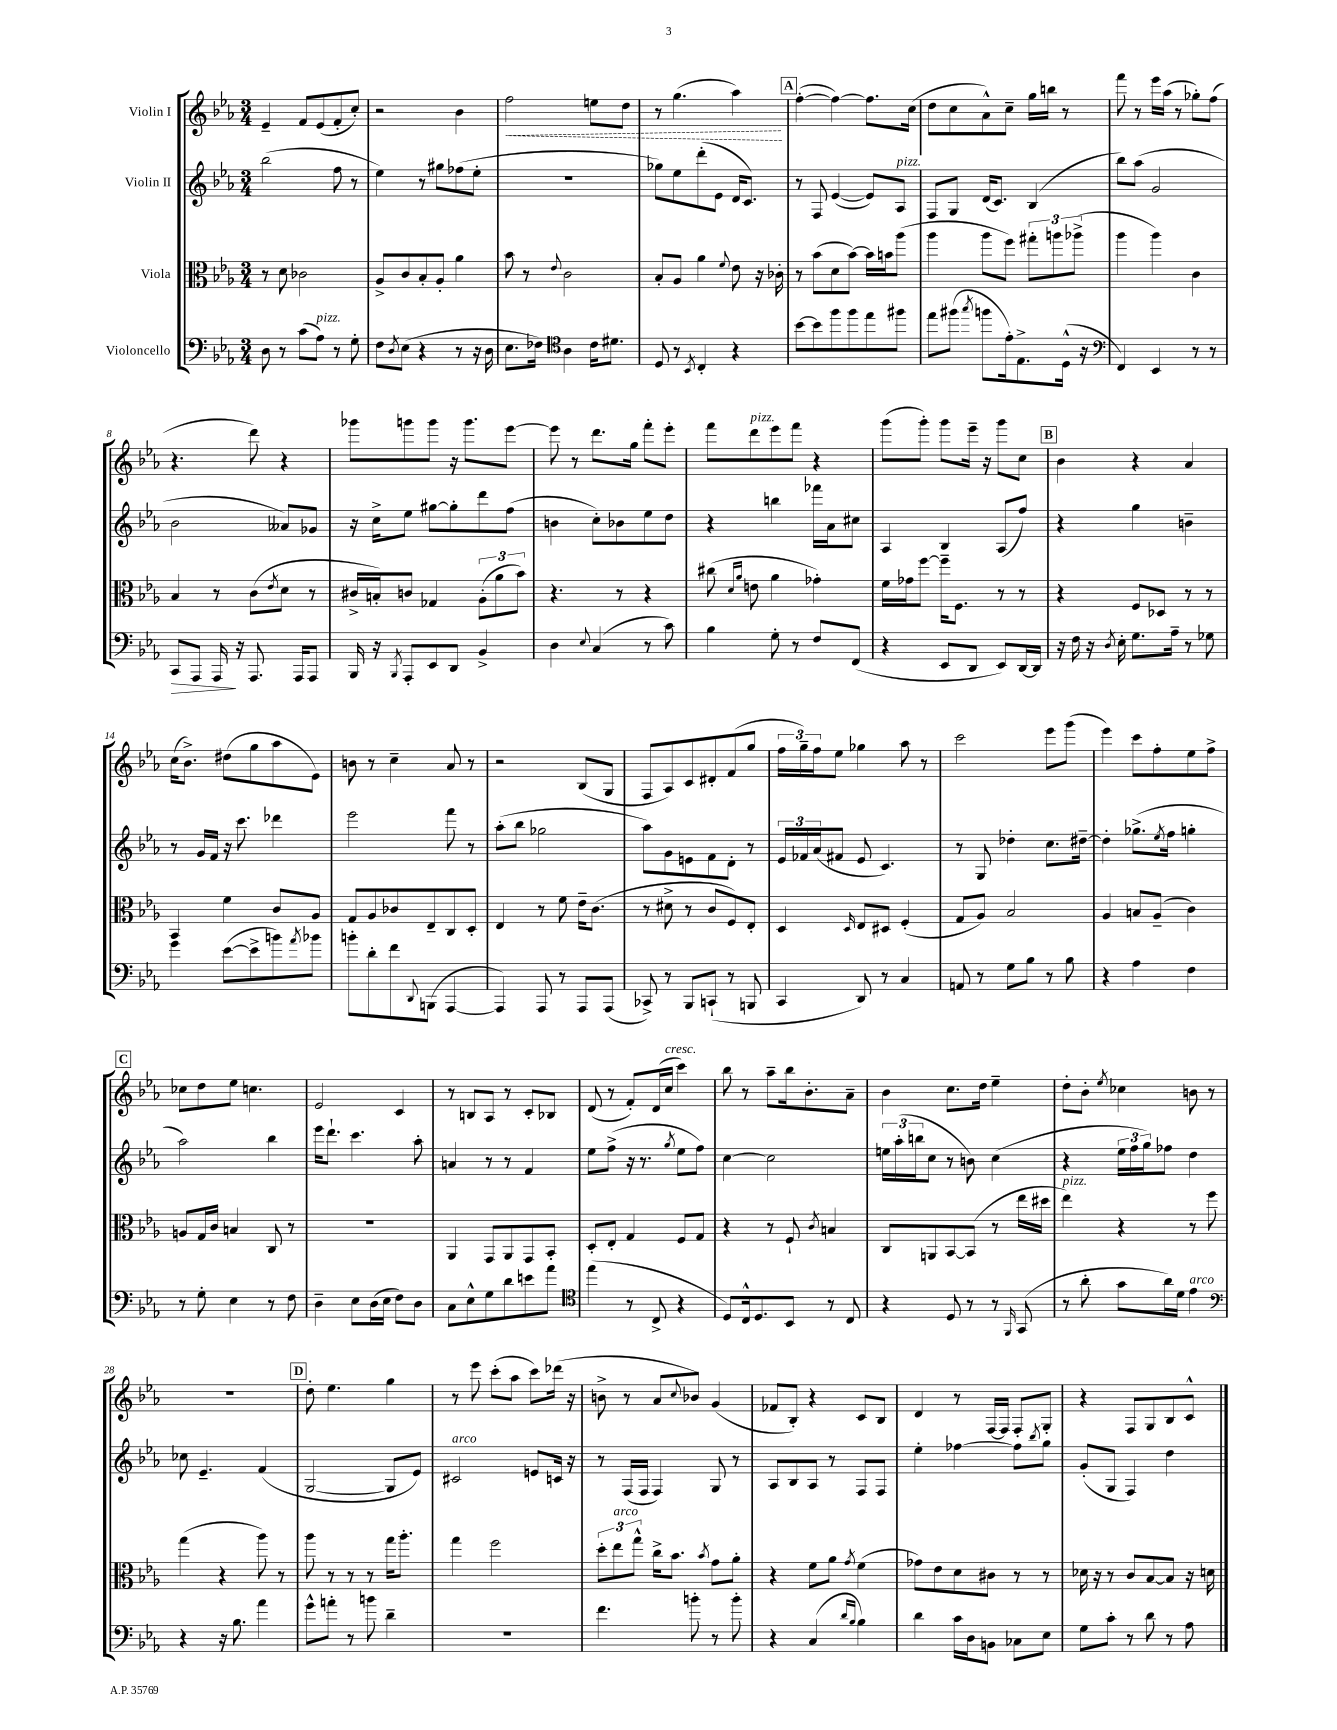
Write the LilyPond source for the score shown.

<<
\new StaffGroup <<
\new Staff = "s0" \with { instrumentName = "Violin I" } {
    \clef treble \key ees \major \numericTimeSignature \time 3/4
    ees'4-- f'8 ees'8( f'8-. c''8-.) |
    r2 bes'4 |
    \once \override Hairpin.style = #'dashed-line f''2\< e''8 d''8 |
    r8 g''4.( aes''4\!) |
    \mark \markup { \box "A" } f''4~-.( f''4~) f''8. c''16( |
    d''8 c''8 aes'8-^) c''8-- g''16 b''16 r8 |
    f'''8 r8 ees'''16 aes''16( r8 ges''8-.) f''8( |
    r4. d'''8) r4 |
    ges'''8 g'''8 g'''8 r16 g'''8. ees'''8~ |
    ees'''8 r8 d'''8. g''16 f'''8-. ees'''8-. |
    f'''8 d'''8^\markup { \italic "pizz." } ees'''8 f'''8 r4 |
    g'''8( g'''8-.) g'''8 ees'''16-- r16 g'''8 c''8 |
    \mark \markup { \box "B" } bes'4 r4 aes'4 |
    c''16( bes'8.->) dis''8( g''8 aes''8 ees'8) |
    b'8 r8 c''4-- aes'8 r8 |
    r2 bes8( g8 |
    f8 aes8) c'8 dis'8-. f'8( g''8 |
    \tuplet 3/2 { f''16 g''16--) f''16 } ees''8 ges''4 aes''8 r8 |
    c'''2 ees'''8 g'''8( |
    ees'''4) c'''8 f''8-. ees''8 f''8-> |
    \mark \markup { \box "C" } ces''8 d''8 ees''8 c''4. |
    ees'2 c'4 |
    r8 b8 aes8 r8 c'8-. bes8 |
    d'8( r8 f'8-.) d'16( c''16^\markup { \italic "cresc." } c'''4) |
    bes''8 r8 aes''8-- bes''16 bes'8.-. aes'8-- |
    bes'4 c''8. d''16 ees''4-- |
    d''8-. bes'8-. \acciaccatura { ees''8 } ces''4 b'8 r8 |
    R2. |
    \mark \markup { \box "D" } d''8-. ees''4. g''4 |
    r8 ees'''8 c'''8-.( aes''8 c'''8) des'''16( r16 |
    b'8-> r8 aes'8 \appoggiatura { c''8 } bes'8) g'4( |
    fes'8 bes8-.) r4 c'8 bes8 |
    d'4 r8 f16~ f16 f8-. g8-. |
    r4 f8 g8 bes8 c'8-^ \bar "|." |
}
\new Staff = "s1" \with { instrumentName = "Violin II" } {
    \clef treble \key ees \major \numericTimeSignature \time 3/4
    bes''2( f''8 r8 |
    ees''4) r8 gis''8 fes''8( ees''8-. |
    R2. |
    ges''8) ees''8 d'''8-.( ees'8 d'16 c'8.) |
    \mark \markup { \box "A" } r8 f8 ees'4~( ees'8) aes8^\markup { \italic "pizz." } |
    f8 g8 d'16( c'8.) bes4( |
    bes''8) aes''8( g'2 |
    bes'2 aeses'8) ges'8 |
    r16 c''16-> ees''8 gis''8~ gis''8-. d'''8 f''8( |
    b'4 c''8-.) bes'8 ees''8 d''8 |
    r4 b''4 fes'''16 aes'16 cis''8 |
    aes4 bes4 aes8( f''8) |
    \mark \markup { \box "B" } r4 g''4 b'4-- |
    r8 g'16 f'16 r16 c'''8. des'''4 |
    ees'''2 f'''8 r8 |
    aes''8-.( bes''8 ges''2 |
    aes''8) g'8 e'8 f'8 d'8-. r8 |
    \tuplet 3/2 { ees'16 fes'16 aes'16( } fis'8 ees'8 c'4.) |
    r8 g8 des''4-. c''8. dis''16~-- |
    dis''4-. ges''8.->( \acciaccatura { ees''8 } f''16 g''4-. |
    \mark \markup { \box "C" } aes''2) bes''4 |
    ees'''16 d'''8.-! c'''4. aes''8-. |
    a'4 r8 r8 f'4 |
    ees''8 f''8->( r16 r8. \acciaccatura { g''8 } ees''8 f''8) |
    c''4~ c''2 |
    \tuplet 3/2 { e''16 aes''16-.( b''16 } c''8 r8 b'8) c''4( |
    r4 \tuplet 3/2 { ees''16 f''16 g''16) } fes''8 d''4 |
    ces''8 ees'4.-- f'4( |
    \mark \markup { \box "D" } g2~ g8 ees'8) |
    cis'2^\markup { \italic "arco" } e'8 c'16 r16 |
    r8 f16( f16 f4) g8 r8 |
    aes8 bes8 aes8 r8 f8 f8 |
    ees''4-. fes''4~ fes''8 \acciaccatura { bes''8 } g''8 |
    g'8-.( g8 f4) d''4 \bar "|." |
}
\new Staff = "s2" \with { instrumentName = "Viola" } {
    \clef alto \key ees \major \numericTimeSignature \time 3/4
    r8 d'8 ces'2 |
    aes8-> c'8 bes8-. aes8-. aes'4 |
    bes'8 r8 \appoggiatura { ees'8 } c'2 |
    bes8-. aes8 aes'4 \appoggiatura { f'8 } ees'8 r16 ces'16-. |
    \mark \markup { \box "A" } r8 bes'8( d'8 bes'8~) bes'16 b'16 aes''8( |
    aes''4 aes''8 f''8) \tuplet 3/2 { gis''8-. a''8 aes''8->( } |
    aes''4 aes''4) c'4 |
    bes4 r8 c'8( \acciaccatura { ees'8 } d'8 r8 |
    cis'16-> b16-.) c'8 ges4 \tuplet 3/2 { aes8-.( aes'8 bes'8) } |
    r4. r8 r4 |
    cis''8( \grace { d'16 aes'16 } e'8 aes'4 ges'4-.) |
    f'16 ges'16 f''8~ f''16-- f8. r8 r8 |
    \mark \markup { \box "B" } r4 f8 des8 r8 r8 |
    bes,4 f'4 c'8 aes8 |
    g8 aes8 ces'8 ees8-- c8 d8-. |
    ees4 r8 f'8 ees'16-- c'8.( |
    r8 dis'8-> r8 c'8 f8) ees8-. |
    d4 \grace { d16 } ees8 dis8 f4-.( |
    g8 aes8) bes2 |
    aes4 b8 aes8--( c'4) |
    \mark \markup { \box "C" } a8 g16 c'16 b4 c8 r8 |
    R2. |
    aes,4 g,8 aes,8 g,8 bes,8-. |
    d8-. ees8-. g4 f8 g8 |
    r4 r8 f8-! \acciaccatura { c'8 } b4 |
    c8 a,8 bes,8~ bes,8( r8 ees''16 dis''16 |
    ees''4^\markup { \italic "pizz." }) r4 r8 f''8 |
    g''4( r4 aes''8) r8 |
    \mark \markup { \box "D" } aes''8 r8 r8 r8 g''16 aes''8.-. |
    g''4 f''2 |
    \tuplet 3/2 { d''8-. ees''8^\markup { \italic "arco" } g''8-^ } c''16-> bes'8. \acciaccatura { bes'8 } g'8 aes'8-. |
    r4 f'8 aes'8 \acciaccatura { g'8 } f'4( |
    ges'8) ees'8 d'8 cis'8 r8 r8 |
    des'16 r16 r8 c'8 bes8~ bes8 r16 d'16 \bar "|." |
}
\new Staff = "s3" \with { instrumentName = "Violoncello" } {
    \clef bass \key ees \major \numericTimeSignature \time 3/4
    d8 r8 c'8( aes8^\markup { \italic "pizz." }) r8 g8-. |
    f8 \acciaccatura { d8 } ees8( r4 r8 r16 d16 |
    ees8. fes16) \clef tenor aes4 c'16 dis'8. |
    d8 r8 \acciaccatura { bes,8 } c4-. r4 |
    \mark \markup { \box "A" } bes'8~ bes'8 f''8 f''8 ees''8 fis''8 |
    ees''8 fis''8( \acciaccatura { g''8 } f''8 ees'16-.) ees8.-> d16-^( r16 |
    \clef bass f,4) ees,4 r8 r8 |
    c,8\> aes,,8 aes,,16\! r16 aes,,8. aes,,16 aes,,8 |
    bes,,16 r16 \acciaccatura { bes,,8 } aes,,8-. ees,8 d,8 bes,4-> |
    d4 \appoggiatura { ees8 } c4( r8 c'8) |
    bes4 g8-. r8 f8 f,8( |
    r4 ees,8 d,8 ees,8) d,16~ d,16 |
    \mark \markup { \box "B" } r16 f16 r16 \acciaccatura { d8 } ees16-. g8. aes16-- r8 ges8 |
    g'4 ees'8~( ees'8-> b'8) \acciaccatura { aes'8 } bes'8 |
    b'8-. d'8-. f'8 \appoggiatura { d,8 } b,,8( aes,,4~ |
    aes,,4) aes,,8 r8 aes,,8 aes,,8( |
    ces,8->) r8 bes,,8 c,8-!( r8 b,,8 |
    c,4 d,8) r8 c4 |
    a,8 r8 g8 bes8 r8 bes8 |
    r4 aes4 f4 |
    \mark \markup { \box "C" } r8 g8-. ees4 r8 f8 |
    d4-- ees8 d16( ees16 f8) d8 |
    c8 ees8-^ g8 d'8 e'8 aes'8 |
    \clef tenor ees''4( r8 c8-> r4 |
    d8) c16-^ d8. bes,8 r8 c8 |
    r4 d8 r8 r8 \grace { f,16 } g,8( |
    r8 aes'8-. g'8 aes'16) d'16 ees'4^\markup { \italic "arco" } |
    \clef bass r4 r16 bes8. aes'4 |
    \mark \markup { \box "D" } g'8-^ a'8-. r8 b'8 d'4-- |
    R2. |
    f'4. b'8-. r8 b'8-. |
    r4 c4( \grace { d'16 bes16 } bes4) |
    d'4 c'16 d16 b,8 ces8 ees8 |
    g8 c'8-. r8 d'8 r8 aes8 \bar "|." |
}
>>
>>
